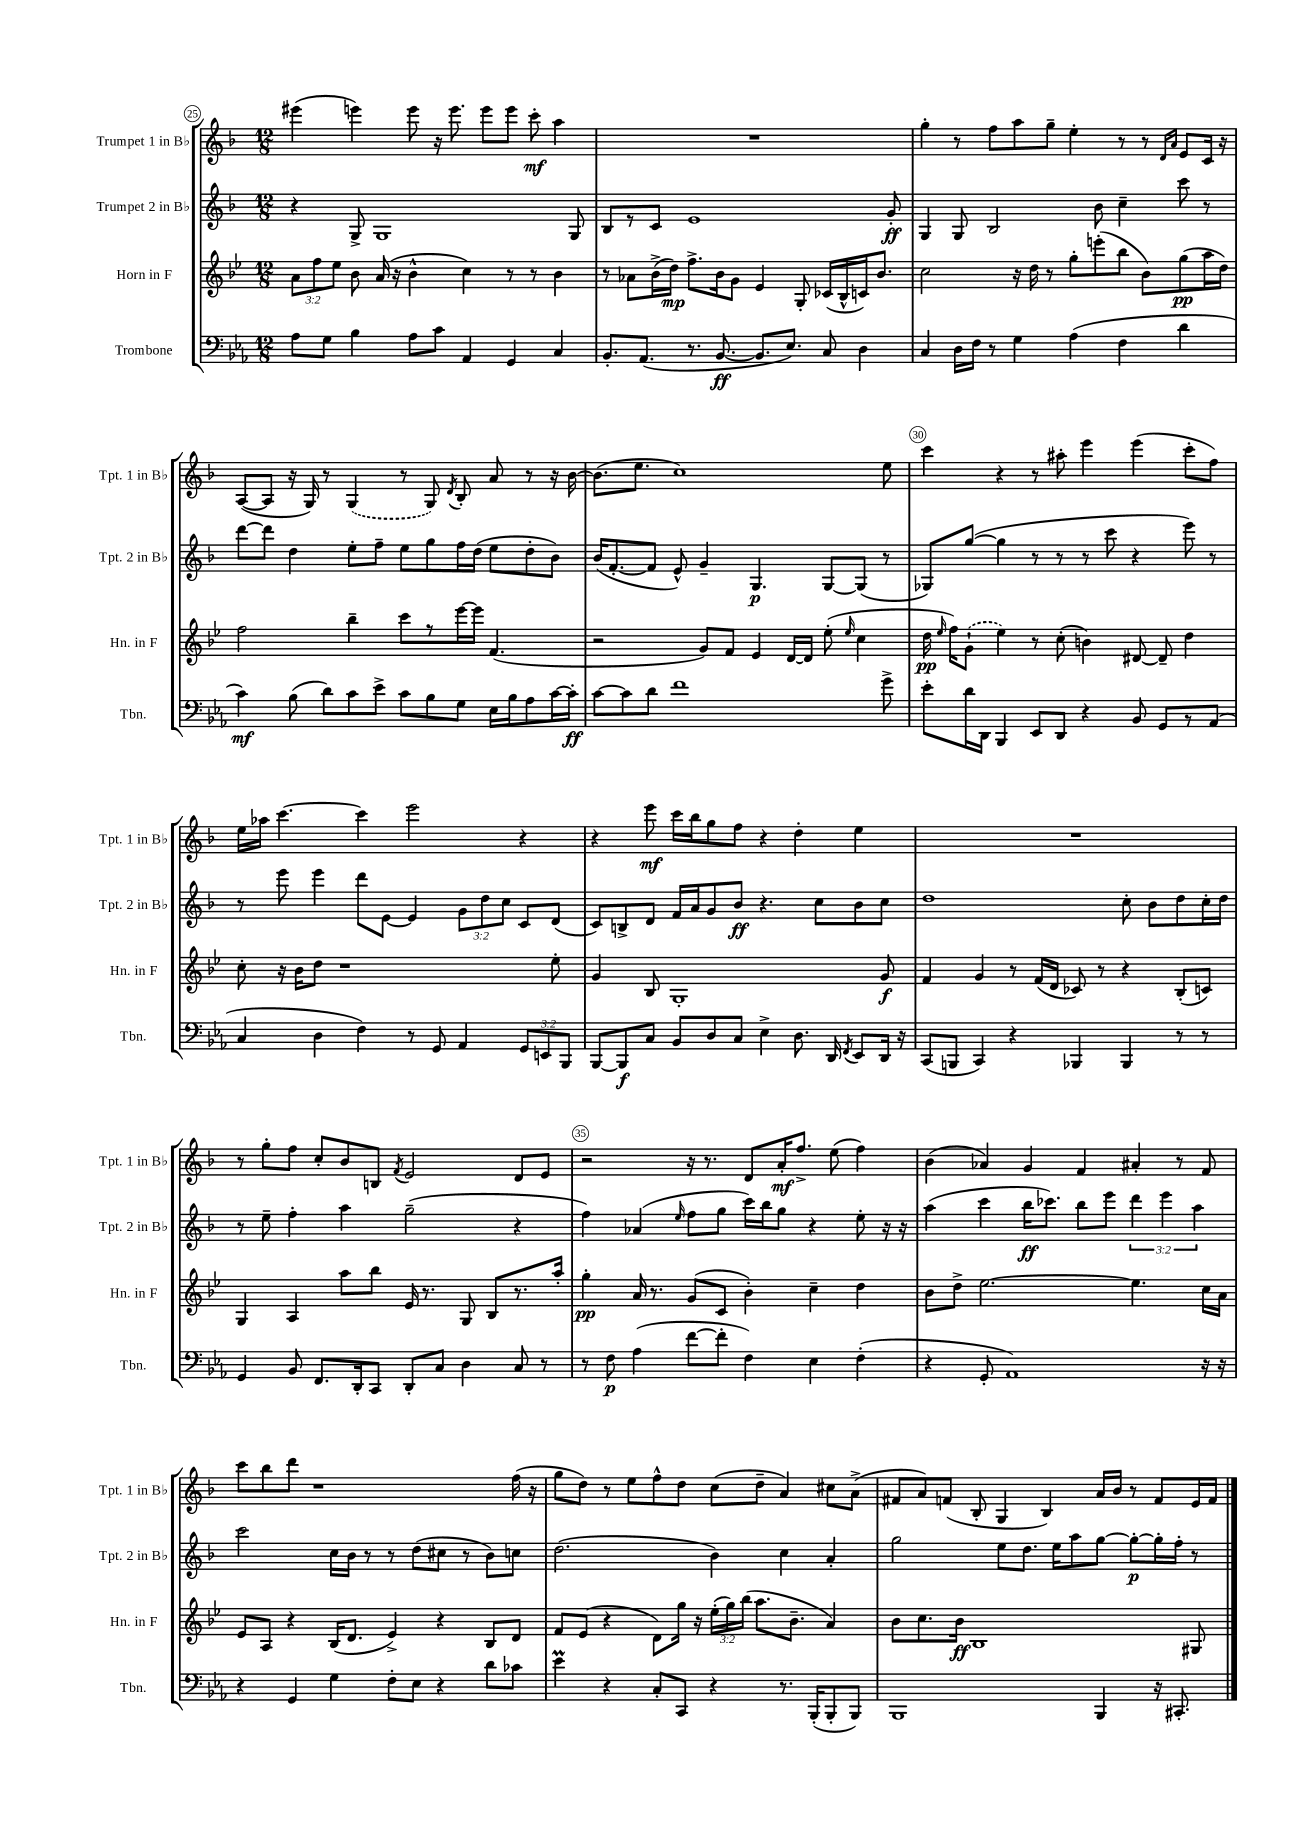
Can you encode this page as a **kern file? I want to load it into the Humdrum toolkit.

**kern	**kern	**kern	**kern
*staff4	*staff3	*staff2	*staff1
*clefF4	*clefG2	*clefG2	*clefG2
*k[b-e-a-]	*k[b-e-]	*k[b-]	*k[b-]
*M12/8	*M12/8	*M12/8	*M12/8
8A-	12a	4r	(4eee#
.	12ff	.	.
8G	.	.	.
.	12ee-	.	.
4B-	8b-	8G^	4eee)
.	(16a	1G	.
.	16r	.	.
8A-	4b-^^	.	8eee
8c	.	.	16r
.	.	.	8.eee
4AA-	4cc)	.	.
.	.	.	8eee
4GG	8r	.	8eee
.	8r	.	8ccc'
4C	4b-	.	4aa
.	.	8G	.
=	=	=	=
8.BB-'	8r	8B-	1.r
.	8a-	8r	.
(8.AA-	.	.	.
.	(16b-^	8c	.
.	16dd)	.	.
8.r	8.ff^	1e	.
[8.BB-	16b-	.	.
.	8g	.	.
8.BB-]	4e-	.	.
8.E-)	.	.	.
.	8G'	.	.
8C	(16c-	.	.
.	16B-^^	.	.
4D	16c)	.	.
.	8.b-	.	.
.	.	8g'	.
=	=	=	=
4C	2cc	4G	4gg'
16D	.	8G	8r
16F	.	.	.
8r	.	2B-	8ff
4G	16r	.	8aa
.	16dd	.	.
.	8r	.	8gg~
(4A-	8gg'	.	4ee'
.	(8eee'	8b-	.
4F	8bb-	4cc~	8r
.	8b-)	.	8r
.	.	.	16qqd
.	.	.	16qqa
4d	(8gg	8ccc	8e
.	16aa	8r	16c
.	16dd)	.	16r
=	=	=	=
4c)	2ff	[8ddd	([8A
.	.	8ddd]	8A]
(8B-	.	4dd	16r
.	.	.	16G)
8d)	.	.	8r
8c	4bb-~	8ee'	(4G
8e-^	.	8ff~	.
8c	8ccc	8ee	8r
8B-	8r	8gg	8G)
.	.	.	8qd
8G	[16eee-	16ff	8B-'
.	16eee-]	(16dd	.
16E-	(4.f	8ee	8a
16B-	.	.	.
8A-	.	8dd'	8r
[16c	.	8b-)	16r
16c']	.	.	[16b-
=	=	=	=
[8c	2r	(16b-	(8.b-]
.	.	[8.f'	.
8c]	.	.	.
.	.	.	8.ee
8d	.	8f]	.
1f	.	8e^^)	1cc)
.	8g)	4g~	.
.	8f	.	.
.	4e-	4.G	.
.	[16d	.	.
.	16d]	.	.
.	(8ee-'	[8G	.
.	16qqee-	.	.
.	4cc	(8G]	.
8g^	.	8r	8ee
=	=	=	=
8e-'	16dd	8G-)	4ccc
.	16qqee-	.	.
.	16ff)	.	.
16d	(8g`	([8gg	.
16DD	.	.	.
4BBB-	4ee-)	4gg]	4r
8EE-	8r	8r	8r
8DD	(8cc'	8r	8aa#'
4r	4b)	8r	4eee
.	.	8ccc	.
8BB-	[8d#	4r	(4eee
8GG	8d#~]	.	.
8r	4dd	8eee)	8ccc'
(8AA-	.	8r	8ff)
=	=	=	=
4C	8cc'	8r	16ee
.	.	.	16aa-
.	16r	8eee	[4.ccc
.	16b-	.	.
4D	8dd	4eee	.
.	1r	.	.
4F)	.	8ddd	4ccc]
.	.	[8e	.
8r	.	4e]	2eee
8GG	.	.	.
4AA-	.	12g	.
.	.	12dd	.
.	.	12cc	.
12GG	.	8c	4r
12EE	.	.	.
.	8ee-'	(8d	.
12BBB-	.	.	.
=	=	=	=
[8BBB-	4g	8c)	4r
8BBB-]	.	8B^	.
8C	8B-	8d	8eee
8BB-	1G'	16f	16ccc
.	.	16a	16bb-
8D	.	8g	8gg
8C	.	8b-	8ff
4E-^	.	4.r	4r
8.D	.	.	4dd'
.	.	8cc	.
16DD	.	.	.
8qFF	.	.	.
8EE-	.	8b-	4ee
16DD	8g	8cc	.
16r	.	.	.
=	=	=	=
(8CC	4f	1dd	1.r
8BBB	.	.	.
4CC)	4g	.	.
4r	8r	.	.
.	(16f	.	.
.	16d	.	.
4BBB-	8c-)	.	.
.	8r	.	.
4BBB-	4r	8cc'	.
.	.	8b-	.
8r	(8B-'	8dd	.
8r	8c)	16cc'	.
.	.	16dd	.
=	=	=	=
4GG	4G	8r	8r
.	.	8ee~	8gg'
8BB-	4A	4ff'	8ff
8.FF	.	.	8cc'
.	8aa	4aa	8b-
16DD'	.	.	.
8CC	8bb-	.	8B
.	.	.	8qf
8DD'	16e-	(2gg~	2e
.	8.r	.	.
8C	.	.	.
4D	8G	.	.
.	8B-	.	.
8C	8.r	4r	8d
8r	.	.	8e
.	16aa'	.	.
=	=	=	=
8r	4gg'	4ff)	2r
8F	.	.	.
(4A-	16a	(4a-	.
.	8.r	.	.
.	.	16qqee	.
[8f	(8g	8ff	16r
.	.	.	8.r
8f']	8c	8gg	.
4F)	4b-')	16ccc)	8d
.	.	16bb-	.
.	.	8gg	16a'
.	.	.	8.ff^
4E-	4cc~	4r	.
.	.	.	(8ee
(4F'	4dd	8ee'	4ff)
.	.	16r	.
.	.	16r	.
=	=	=	=
4r	8b-	(4aa	(4b-
.	8dd^	.	.
8GG'	[2.ee-	4ccc	4a-)
1AA-)	.	.	.
.	.	16bb-	4g
.	.	8.ccc-)	.
.	.	8bb-	4f
.	.	8eee	.
.	4.ee-]	6ddd	4a#'
.	.	6eee	.
.	.	.	8r
.	.	6aa	.
16r	16cc	.	8f
16r	16a	.	.
=	=	=	=
4r	8e-	2ccc	8ccc
.	8A	.	8bb-
4GG	4r	.	8ddd
.	.	.	1r
4G	(16B-	16cc	.
.	8.d	16b-	.
.	.	8r	.
8F'	4e-^)	8r	.
8E-	.	(8dd	.
4r	4r	8cc#	.
.	.	8r	.
8d	8B-	8b-)	.
8c-	8d	8cc	(16ff
.	.	.	16r
=	=	=	=
4e-	8f	(2.dd	8gg
.	(8e-	.	8dd)
4r	4r	.	8r
.	.	.	8ee
8C'	8d)	.	8ff^^
8CC	16gg	.	8dd
.	16r	.	.
4r	(24ee-'	4b-)	(8cc
.	24gg)	.	.
.	(24bb-	.	.
.	8.aa	.	8dd~
8.r	.	4cc	4a)
.	8.b-~	.	.
(16BBB-'	.	.	.
8BBB-'	4a)	4a'	8cc#
8BBB-)	.	.	(8a^
=	=	=	=
1BBB-	8b-	2gg	8f#
.	8.cc	.	8a)
.	.	.	(8f
.	16b-	.	.
.	1B-	.	8B-'
.	.	8ee	4G
.	.	8.dd	.
.	.	.	4B-)
.	.	16ee	.
.	.	8aa	.
4BBB-	.	[8gg	16a
.	.	.	16b-
.	.	8gg'_	8r
16r	.	16gg']	8f
8.CC#'	.	16ff'	.
.	8G#	8r	16e
.	.	.	16f
==	==	==	==
*-	*-	*-	*-
